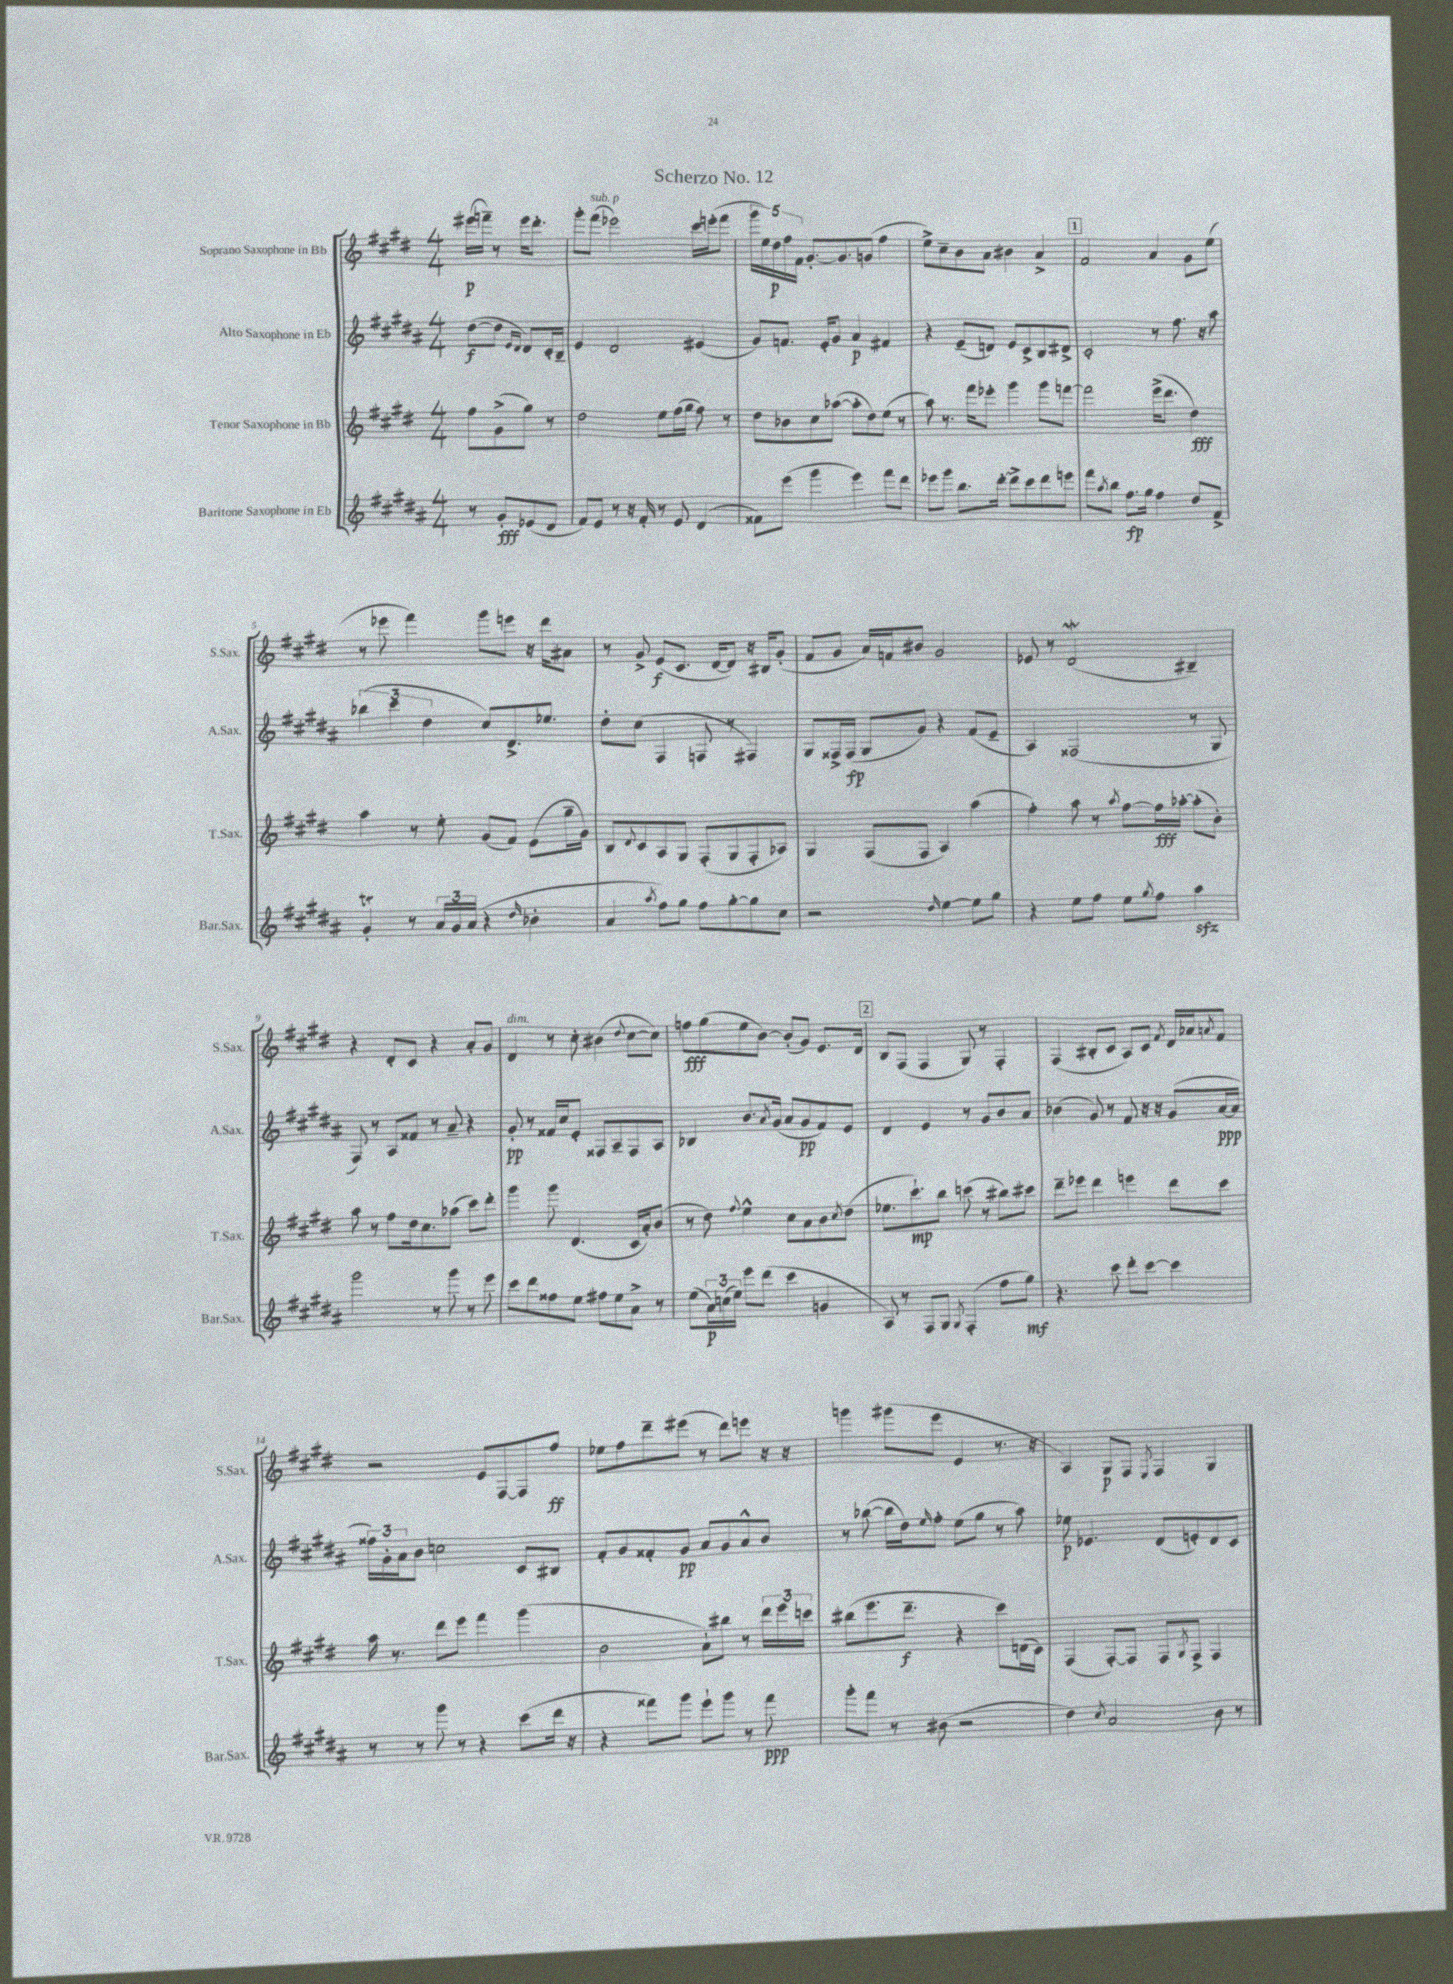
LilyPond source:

\header { title = "Scherzo No. 12" }
<<
\new StaffGroup <<
\new Staff = "s0" \with { instrumentName = "Soprano Saxophone in Bb" shortInstrumentName = "S.Sax." } {
    \clef treble \key e \major \numericTimeSignature \time 4/4 \partial 2
    eis'''16\p( f'''16--) r8 eis'''16 dis'''8.-. |
    gis'''8-. fis'''8^\markup { \italic "sub. p" }( ees'''2) cis'''16 e'''16-.( fis'''8 |
    \tuplet 5/4 { gis'''16 e''16) dis''16\p fis''16 fis'16 } gis'8.~-. gis'8. g'8( fis''4 |
    e''8->) cis''8-- b'8 a'8 bis'4 a'4-> |
    \mark \markup { \box "1" } fis'2 a'4 gis'8 e''8( |
    r8 ees'''8 fis'''4) gis'''8 e'''8 r16 dis'''16 ais'8 |
    r8 gis'8-> e'8\f( cis'8. dis'16~ dis'8) r16 bis16 gis'8-.( |
    fis'8 gis'8 a'16) f'16 bis'8 gis'2 |
    ees'8 r8 dis'2\mordent( bis4--) |
    r4 dis'8-. cis'8 r4 a'8-. gis'8 |
    dis'4^\markup { \italic "dim." } r8 cis''8-. bis'4( \appoggiatura { dis''8 } cis''8~ cis''8) |
    f''8\fff gis''8( e''8 b'8~) b'8-.( gis'8) e'8. dis'16 |
    \mark \markup { \box "2" } b8 fis8( fis4 gis8) r8 fis4-. |
    fis4( bis8-. cis'8 a8) cis'8 \acciaccatura { fis'8 } dis'16 aes'16 \acciaccatura { a'8 } fis'8 |
    r2 e'8 fis8~ fis8 fis''8\ff |
    ees''8 fis''8 dis'''8-- eis'''8( r8 dis'''8) e'''8 r16 r16 |
    g'''4 gis'''8( e'''8 e'4 r8. r16 |
    a4) gis8\p fis8 \acciaccatura { e8 } fis4 gis4 \bar "|." |
}
\new Staff = "s1" \with { instrumentName = "Alto Saxophone in Eb" shortInstrumentName = "A.Sax." } {
    \clef treble \key b \major \numericTimeSignature \time 4/4 \partial 2
    dis''8~\f( dis''8 \grace { e'16 dis'16 } dis'8) cis'16-. b16-- |
    e'4 dis'2 eis'4( |
    gis'8) f'8. e'16-. gis'8 ais'4\p fis'4 |
    r4 e'8--( d'8) e'8 cis'8-> b8 dis'8-> |
    \mark \markup { \box "1" } cis'2-. r8 fis''8. r16 ais''8 |
    \tuplet 3/2 { bes''4( cis'''4 dis''4 } cis''8) dis'8.-> ees''8. |
    dis''8-. cis''8( fis4 f8 r8 fis4) |
    gis8 fisis16-> fisis16\fp( gis8 gis'8) r4 fis'8( e'8-- |
    ais4) fisis2( r8 gis8 |
    fis8) r8 ais8 fisis'8 r8 ais'8-- r4 |
    gis'8-.\pp r8 fisis'16 cis''16 e'8-. fisis8 ais8-- fisis8 ais8 |
    bes4 b'8. \acciaccatura { ais'8 } gis'16( ais'8 gis'8\pp fis'8) e'8 |
    \mark \markup { \box "2" } dis'4 e'4 r8 gis'8 b'8 ais'8 |
    bes'4( gis'8) r8 fis'8 r16 r16 gis'8( ais'16~\ppp ais'16 |
    \tuplet 3/2 { fisis''16) gis'16-. ais'16 } b'8 c''2 cis'8 bis8 |
    fis'8-. gis'8 fisis'8-. gis'8\pp ais'8 gis'8 ais'8-^ b'8 |
    r8 bes''8~( bes''16 dis''16) \grace { e''16 } fis''8-. e''8( gis''8 r8 ais''8) |
    ees''8\p ees'4. dis'8( e'8-.) dis'8 cis'8 \bar "|." |
}
\new Staff = "s2" \with { instrumentName = "Tenor Saxophone in Bb" shortInstrumentName = "T.Sax." } {
    \clef treble \key e \major \numericTimeSignature \time 4/4 \partial 2
    fis''8 gis'8->( gis''8) r8 |
    dis''2 e''8 fis''16( gis''16 fis''8) r8 |
    dis''8 bes'8 cis''8 aes''8~( aes''8-. dis''8) e''8( r8 |
    a''8) r8. fis'''16 ees'''8-. gis'''4 gis'''8 f'''8~ |
    \mark \markup { \box "1" } f'''2 e'''16->( dis'''8. dis''4\fff) |
    a''4 r8 e''8-. gis'8( fis'8) e'8( gis''16-- gis'16) |
    b8 \appoggiatura { dis'8 } cis'8 a8 gis8 fis8-.( gis8 fis8-. aes8) |
    gis4 fis8( fis8 a4) a''4( |
    fis''4-.) a''8 r8 \acciaccatura { a''8 } fis''8~ fis''16\fff aes''16~-. aes''8-.( b'8-.) |
    a''8 r8 fis''8 dis''16 cis''8. aes''8( cis'''8) dis'''8-. |
    gis'''4 gis'''8 dis'4.( cis'16 a'16-.) b'8( |
    r8 dis''8) \appoggiatura { fis''8 } e''4-^ cis''8 a'8 b'8 \acciaccatura { cis''8 } dis''8( |
    \mark \markup { \box "2" } ees''8. cis'''8.-!\mp) b''8 c'''8( r8 bis''8) cis'''8 |
    dis'''8-- ees'''8 dis'''4 e'''4 dis'''8 cis'''8 |
    a''16 r8. dis'''8 e'''8 fis'''4 gis'''4( |
    b'2 a'8-!) bis''8 r8 \tuplet 3/2 { dis'''16 e'''16 c'''16 } |
    bis''8( e'''8. dis'''8.--\f r4 cis'''8) d'16( cis'16) |
    fis4( fis8~-.) fis8 fis8 \acciaccatura { gis8 } fis8-> fis4 \bar "|." |
}
\new Staff = "s3" \with { instrumentName = "Baritone Saxophone in Eb" shortInstrumentName = "Bar.Sax." } {
    \clef treble \key b \major \numericTimeSignature \time 4/4 \partial 2
    r8 gis'8-.\fff ees'8( dis'8 |
    fis'8) e'8 r8 r16 fis'16-. r8 e'8 dis'4( |
    fisis'8) e'''8( gis'''4 e'''4) fis'''8 dis'''8 |
    ees'''8 gis'''8 b''8. dis'''16~-. dis'''8-> cis'''8 dis'''8 e'''8 |
    \mark \markup { \box "1" } fis'''8 \acciaccatura { ais''8 } b''8 fis''8.\fp gis''16 fis''4 dis''8 fis'8-> |
    gis'4-.\trill r8 \tuplet 3/2 { ais'16 gis'16 ais'16( } r4 \grace { dis''16 } bes'4-. |
    ais'4 \acciaccatura { ais''8 } fis''8) gis''8 fis''8 gis''8~-. gis''8 cis''8 |
    r2 \grace { dis''16 } e''4~ e''8 gis''8 |
    r4 e''8 fis''8 e''8 \acciaccatura { gis''8 } fis''8 ais''4\sfz |
    gis'''2 r8 gis'''8 r8 e'''8 |
    cis'''8 dis'''8 fisis''8 e''8 fis''8 e''8 ais'8-> r8 |
    e''8( \tuplet 3/2 { ais'16\p) c''16( e''16) } e'''8 dis'''8( cis'''4 g'4 |
    \mark \markup { \box "2" } ais8) r8 fis8 gis8 \acciaccatura { gis8 } fis4-.( fis''8 gis''8\mf) |
    r4. cis'''8 dis'''8-. cis'''8~ cis'''4 |
    r8 r8 gis'''8 r8 r4 cis'''8( dis'''16 r16 |
    r4 fisis'''8) gis'''8 e'''8-! gis'''8 r8 fisis'''8\ppp |
    gis'''8-. fis'''8 r8 bis'8( r2 |
    dis''4) \acciaccatura { cis''8 } ais'2 b'8 r8 \bar "|." |
}
>>
>>
